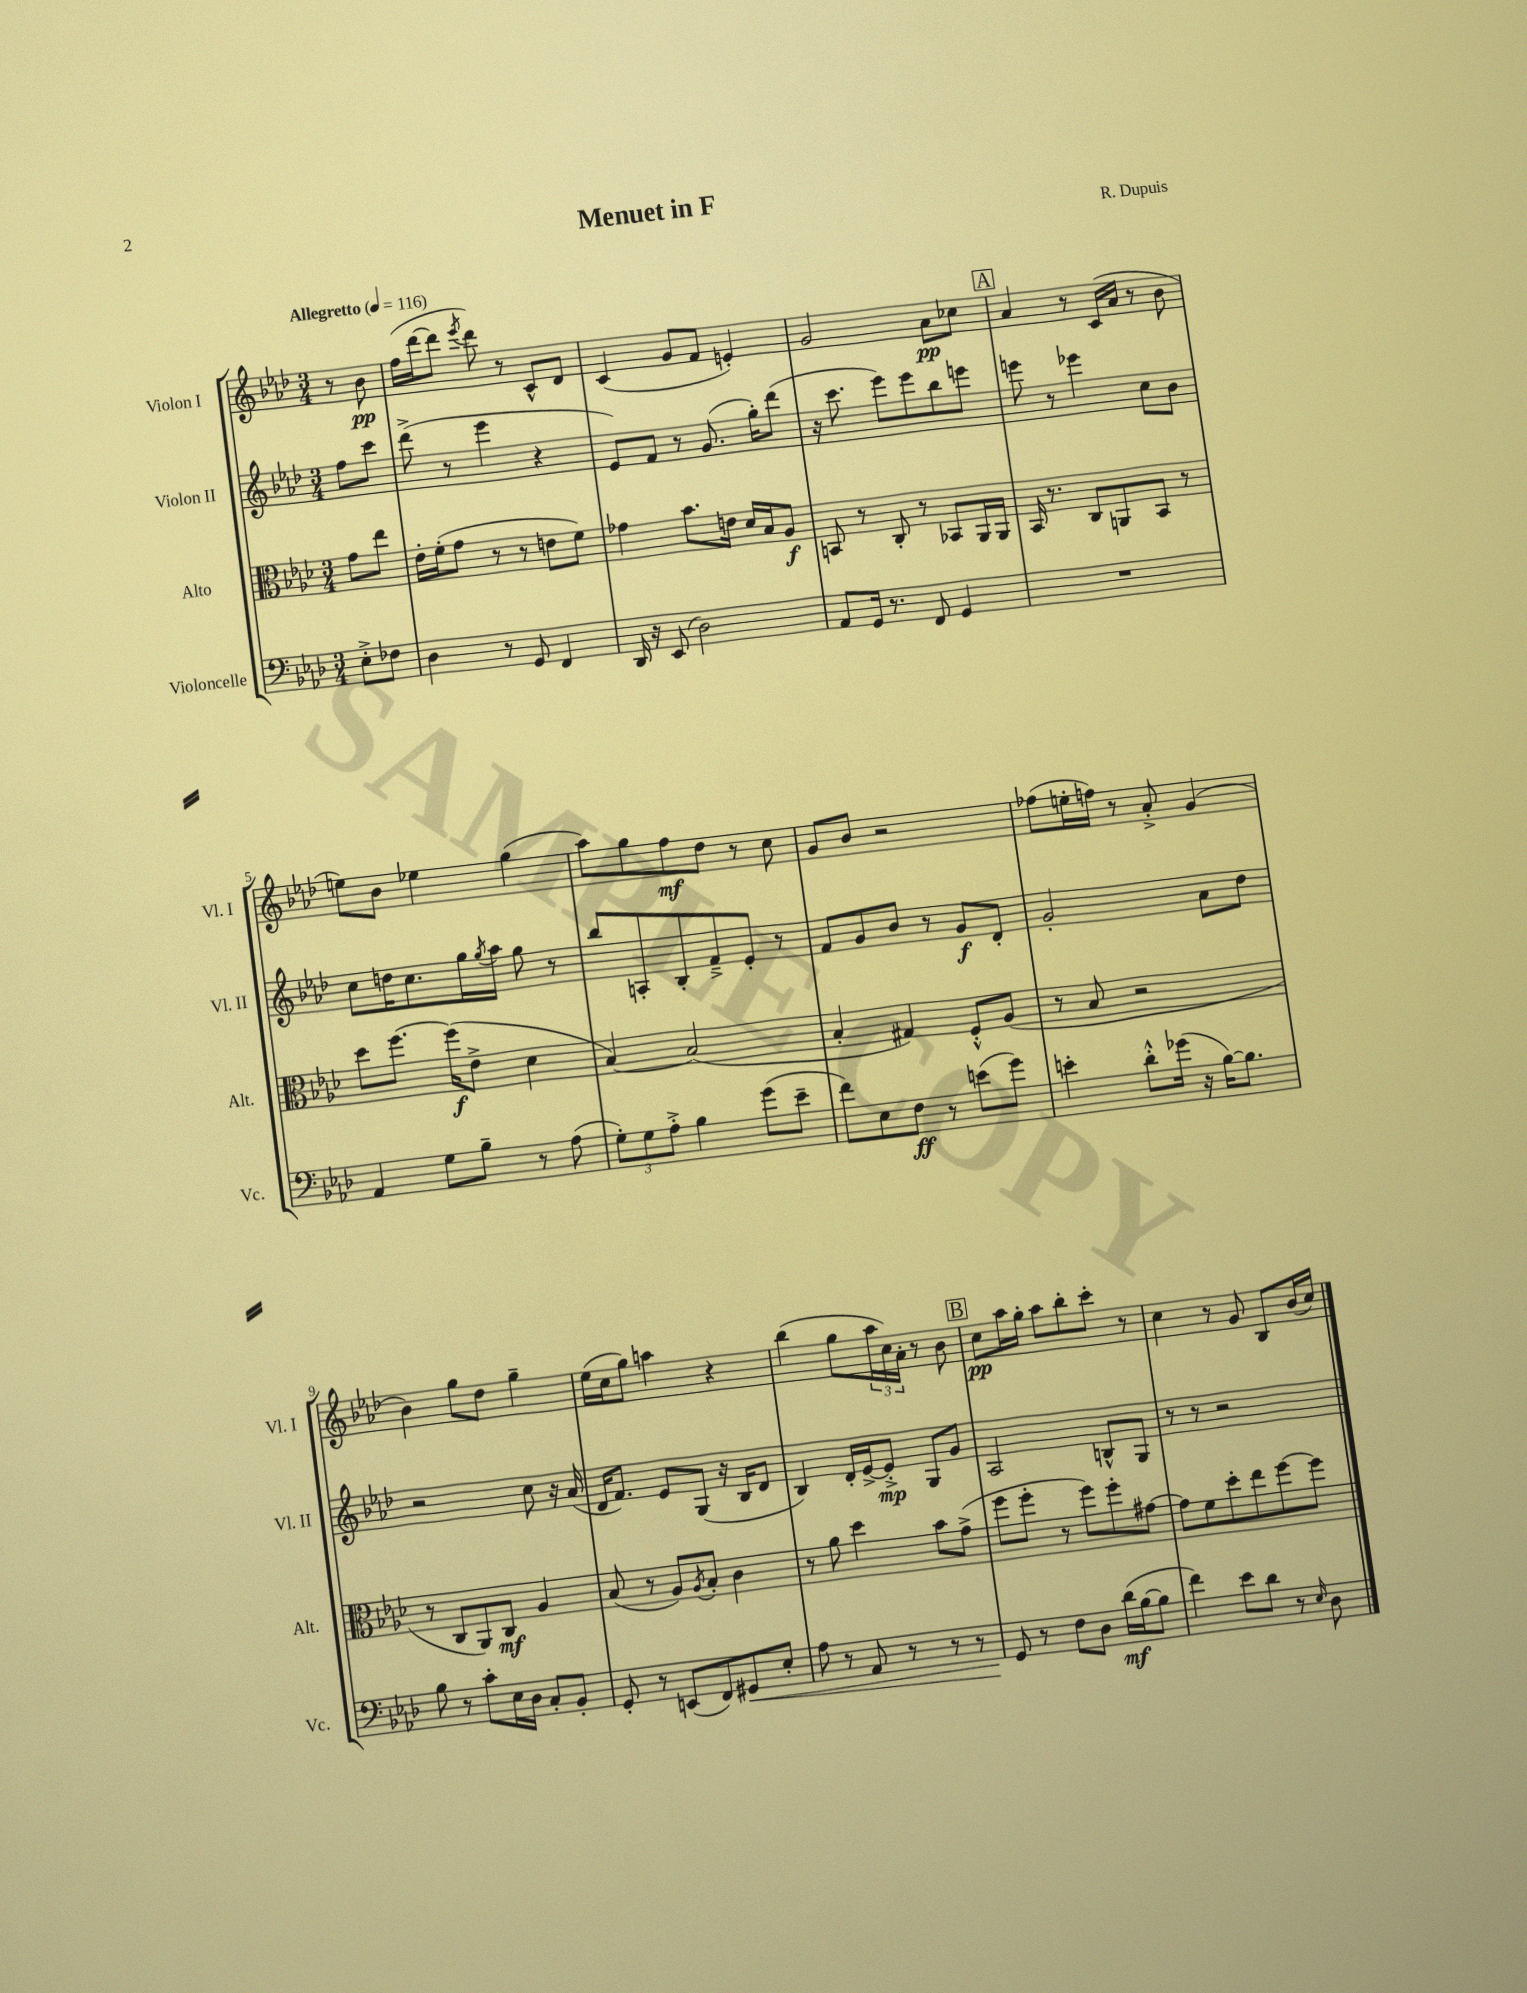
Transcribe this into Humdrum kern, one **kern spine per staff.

**kern	**kern	**kern	**kern
*staff4	*staff3	*staff2	*staff1
*clefF4	*clefC3	*clefG2	*clefG2
*k[b-e-a-d-]	*k[b-e-a-d-]	*k[b-e-a-d-]	*k[b-e-a-d-]
*M3/4	*M3/4	*M3/4	*M3/4
*MM116	*MM116	*MM116	*MM116
8E-'^	8g	8ff	8r
8F-	8ee-	8ccc	8b-
=	=	=	=
4D-	16e-'	(8ddd-^	(16ff
.	(16f'	.	[16ddd-
.	8g	8r	8ddd-]
.	.	.	8qeee-
8r	8r	4eee-	8ddd-)
8GG	8r	.	8r
4FF	8e	4r	8c^^
.	8f)	.	8d-
=	=	=	=
16DD-	4g-	8e-)	(4c
16r	.	.	.
(8EE-	.	8f	.
2D-)	8.b-	8r	8g
.	.	(8.g	8f
.	16e	.	.
.	16d-	.	4e')
.	16B-	16gg')	.
.	8A-	(8ddd-	.
=	=	=	=
8AA-	8BB	16r	2g
.	.	8.ccc	.
16GG	8r	.	.
8.r	.	.	.
.	8C'	8eee-)	.
8FF	8r	8eee-	.
4GG	8BB-	8bb-	8a-
.	16AA-	8eee	8cc-
.	16AA-	.	.
=	=	=	=
2.r	16BB-	8eee	4a-
.	8.r	.	.
.	.	8r	.
.	8C	4eee-	8r
.	8AA	.	(16c
.	.	.	16a-
.	8BB-	8cc	8r
.	8r	8b-	8b-
=	=	=	=
4AA-	8dd-	8cc	8ee)
.	[8.ff	16dd	8b-
.	.	8.cc	.
8G	.	.	4ee-
.	(16ff]	.	.
8B-~	8e-^	16gg	.
.	.	8qgg	.
.	.	16aa-	.
8r	4d-	8gg	(4gg
(8A-	.	8r	.
=	=	=	=
12G')	[4B-)	8bb-	8aa-)
12G	.	.	.
.	.	8A'	8gg
12A-'^	.	.	.
4B-	(2B-]	8B-'	8ff
.	.	8f~^	8dd-
(8g	.	8e-'	8r
8e-~	.	8r	8cc
=	=	=	=
8f)	4B-'	8f	8g
8E-	.	8g	8b-
8F	4G#)	8b-	2r
8r	.	8r	.
(8e	8F'^^	8g	.
8g)	(8A-	8d-'	.
=	=	=	=
4e'	8r	2g'	(8ff-
.	8B-	.	16ee'
.	.	.	16ff)
8d-'^^	2r	.	8r
(16g-	.	.	8a-'^
16r	.	.	.
[16B-)	.	8a-	(4g
8.B-]	.	.	.
.	.	8dd-	.
=	=	=	=
8B-	8r	2r	4b-)
8r	8C	.	.
8c'	8AA-)	.	8gg
16E-	8C	.	8dd-
16D-	.	.	.
8C'	4A-	8cc	4gg~
8BB-'	.	16r	.
.	.	(16a-	.
=	=	=	=
8GG'	(8B-	16d-	(16ee-
.	.	8.f)	16cc
8r	8r	.	8gg)
(8EE	8A-)	8e-	4aa
.	8qA-	.	.
8FF)	8B-'	(8G	.
8GG#	4c	16r	4r
.	.	16B-	.
8E-'	.	8d-	.
=	=	=	=
8A-	8r	4B-)	(4bb-
8r	8a-	.	.
8AA-	4dd-	16d-'	8gg
.	.	[16e-^	.
8r	.	8e-'^]	24aa-
.	.	.	24cc)
.	.	.	24a-'
8r	8b-	8G	8r
8r	(8g^	8g	8b-
=	=	=	=
8GG	8ff	2A-	8cc
8r	8ff'	.	16aa-
.	.	.	16gg'
8F	8r	.	8aa-
8D-	8ff)	.	8bb-'
(16d-	8ff'	8B^^	8ccc'
[16B-	.	.	.
8B-]	[8g#	8G	8r
=	=	=	=
4f)	8g#]	8r	4cc
.	8f	8r	.
8e-	8dd-'	2r	8r
8d-	8ee-	.	8g
8r	[8ff	.	8B-
16qqE-	.	.	.
8D-	8ff]	.	(16b-
.	.	.	16cc)
==	==	==	==
*-	*-	*-	*-
